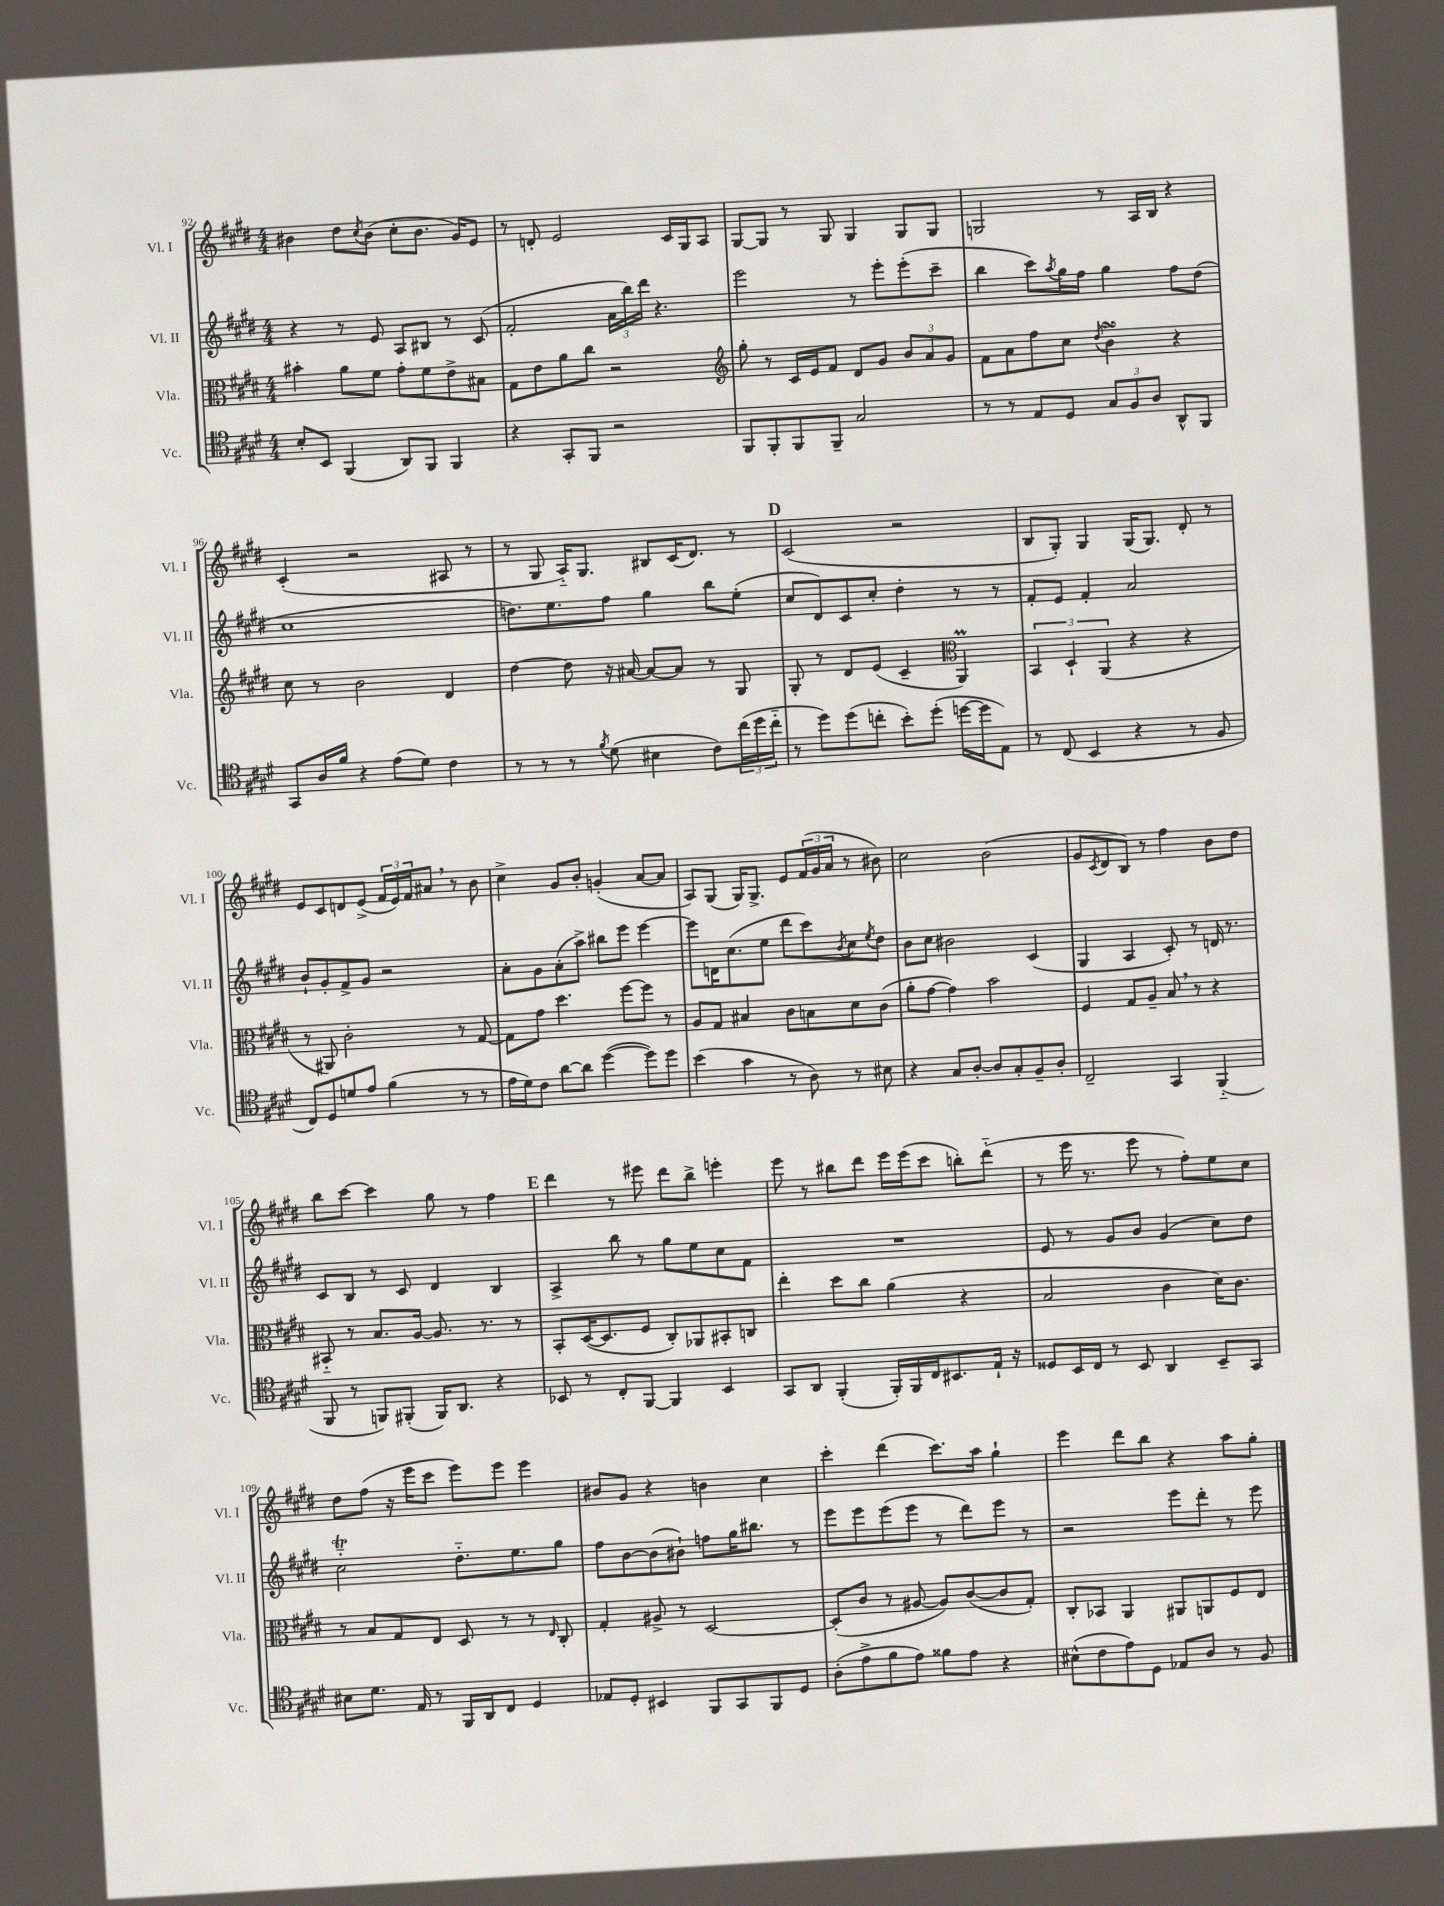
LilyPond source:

<<
\new StaffGroup <<
\new Staff = "s0" \with { instrumentName = "Vl. I" shortInstrumentName = "Vl. I" } {
    \clef treble \key e \major \numericTimeSignature \time 4/4
    bis'4 dis''8 \acciaccatura { cis''8 } bis'8( cis''8-. bis'8. gis'16) e'8 |
    r8 d'8-. e'2 cis'16 gis16 a8 |
    gis8~ gis8 r8 gis8 gis4 gis8 gis8 |
    g2 r8 a16 b16 r4 |
    cis'4-.( r2 ais8 r8 |
    r8 gis8 a16-_) gis8. bis8 cis'16( dis'8.) r8 |
    \mark \markup { \bold "D" } cis'2( r2 |
    b8 gis8-.) gis4 gis16( gis8.) dis'8-. r8 |
    e'8 cis'8 d'8 e'8->( \tuplet 3/2 { fis'16 e'16) fis'16 } ais'8 \breathe r8 b'8 |
    cis''4-> gis'8 b'8-. g'4-.( a'8~ a'8 |
    a8) gis8( gis16) gis8.-> e'8 \tuplet 3/2 { fis'16( gis'16 a'16 } r8 bis'8) |
    cis''2 b'2( |
    gis'8 \acciaccatura { cis'8 } dis'8 b8) r8 fis''4 b'8 dis''8 |
    b''8 cis'''8~ cis'''4 gis''8 r8 fis''4 |
    \mark \markup { \bold "E" } dis'''4 r8 eis'''8 dis'''8 b''8-> e'''4-. |
    e'''8 r8 bis''8 dis'''8 e'''16 e'''16( cis'''8 b''8-.) dis'''8-_( |
    r8 e'''16 r8. e'''8 r8 fis''8-.) e''8 cis''8 |
    dis''8 fis''8( r16 e'''16 cis'''8 e'''8) e'''8 e'''4 |
    bis'8 gis'8 r4 b'4 cis''4 |
    cis'''4-. dis'''4( cis'''8.) a''16 gis''4-! |
    e'''4 dis'''8 b''8 r4 a''8 gis''8-. \bar "|." |
}
\new Staff = "s1" \with { instrumentName = "Vl. II" shortInstrumentName = "Vl. II" } {
    \clef treble \key e \major \numericTimeSignature \time 4/4
    r4 r8 e'8 a8 bis8 r8 cis'8( |
    fis'2-. \tuplet 3/2 { a'16 b''16) dis'''16 } r4. |
    e'''2 r8 e'''8-. e'''8-.( cis'''8-- |
    b''4 cis'''8) \acciaccatura { a''8 } gis''16 fis''16 gis''4 fis''8 dis''8( |
    cis''1 |
    d''8.) e''8. fis''8 gis''4 b''8 e''8-.( |
    \mark \markup { \bold "D" } cis''8 dis'8) cis'8 cis''8-. dis''4-. r8 r8 |
    fis'8-. e'8 fis'4-. a'2 |
    b'8-! gis'8-. fis'8-> gis'8 r2 |
    a'8-. gis'8 a'8-.( a''8->) bis''8 e'''8 e'''4~ |
    e'''8 d'16 cis''8.( e''8 dis'''8 cis'''8) \acciaccatura { b'8 } cis''8 \acciaccatura { e''8 } dis''8 |
    b'8 cis''8 bis'2 cis'4( |
    gis4 a4 cis'8-.) r8 d'16 r8. |
    cis'8 b8 r8 cis'8 dis'4 b4 |
    \mark \markup { \bold "E" } a4-> b''8 r8 gis''8 e''8 cis''8 fis'8 |
    R1 |
    e'8 r8 gis'8 b'8 gis'4( cis''8) dis''8 |
    cis''2-_\trill dis''8.-_ e''8. gis''8 |
    fis''8 b'8~ b'8( bis'8-!) f''8 gis''16 bis''8. r8 |
    e'''8 e'''8 e'''8( e'''8 r8 dis'''8) e'''8 r8 |
    r2 e'''8 dis'''8-. r8 e'''8 \bar "|." |
}
\new Staff = "s2" \with { instrumentName = "Vla." shortInstrumentName = "Vla." } {
    \clef alto \key e \major \numericTimeSignature \time 4/4
    bis'4-. a'8 fis'8 gis'8-. fis'8 e'8-> bis8 |
    gis8 e'8 a'8 cis''8 r2 |
    \clef treble gis''8-. r8 cis'16 e'16 fis'8 dis'8 gis'8 \tuplet 3/2 { b'8 a'8 gis'8 } |
    fis'8 a'8 fis''8 cis''8 \acciaccatura { dis''8 } b'4->\turn r4 |
    cis''8 r8 b'2 dis'4 |
    dis''4~ dis''8 r16 ais'16~ ais'8~ ais'8 r8 gis8 |
    \mark \markup { \bold "D" } gis8-. r8 dis'8 e'8( cis'4-- \clef alto a,4\prall) |
    \tuplet 3/2 { b,4 dis4-! a,4( } r4 r4 |
    r8 ais,8) cis'2-. r8 gis8~ |
    gis8 gis'8 dis''4. fis''8~ fis''8 r8 |
    a8 gis8 bis4 cis'8 b8 dis'8 cis'8( |
    a'8-. gis'8~ gis'4) b'2 |
    fis4 gis8 a8-- b8 \breathe r8 r4 |
    bis,8-_ r8 b8. a16~ a8. r8. r8 |
    \mark \markup { \bold "E" } b,8-. dis16~( dis8. fis8 cis8-.) aes,8 bis,8-. c8 |
    e''4-. dis''8 cis''8 a'4( r4 |
    b2 cis'4 dis'16) cis'8. |
    r8 b8 gis8 e8 dis8 r8 r8 \grace { e16 } cis8-. |
    gis4-. ais8-> r8 dis2~ |
    dis8-.( cis'8 r8 ais8~ ais8) cis'8~( cis'8 gis8-.) |
    cis8-. bes,8 a,4 ais,8 a,8 fis8 e8 \bar "|." |
}
\new Staff = "s3" \with { instrumentName = "Vc." shortInstrumentName = "Vc." } {
    \clef tenor \key e \major \numericTimeSignature \time 4/4
    b8-. b,8 fis,4( a,8) fis,8 fis,4 |
    r4 gis,8-. fis,8 r2 |
    fis,8 fis,8-. fis,8 fis,8-- gis2 |
    r8 r8 e8 dis8 \tuplet 3/2 { gis8 fis8 a8 } a,8-^ fis,8 |
    gis,8 a16 fis'16 r4 e'8( dis'8) cis'4 |
    r8 r8 r8 \acciaccatura { fis'8 } dis'8( bis4 cis'8) \tuplet 3/2 { cis''16( dis''16 cis''16-_ } |
    \mark \markup { \bold "D" } r8 dis''8) dis''8( c''8-. b'8-.) dis''8-.( d''16~ d''16 e8) |
    r8 cis8( b,4 r4 r8 fis8 |
    cis8) dis8 d'8 e'8 fis'4( r8 r8 |
    e'16 dis'16) cis'8 a'8~ a'8 dis''4~( dis''8) dis''8 |
    b'4( gis'4 r8 a8) r8 bis8 |
    r4 gis8 a8~-. a8 gis8-. fis8-- a8-. |
    cis2-- gis,4 fis,4-_( |
    fis,8 r8 f,8) fis,8-.( fis,16) a,8. r4 |
    \mark \markup { \bold "E" } bes,8 r8 cis8-. fis,8~ fis,4 bes,4 |
    gis,8 a,8 fis,4-.( fis,16-.) fis,16 cis16 bis,8. e16-! r16 |
    disis8 b,16 cis16 r8 b,8 a,4 b,8-- gis,8 |
    bis8 dis'8. e16 r8 fis,16 a,16 cis8 dis4 |
    ees8 dis8-. bis,4 fis,8 gis,8 fis,8 dis8 |
    a8-.( e'8-> fis'8 e'8) fisis'8 e'8 r4 |
    bis8-^( cis'8 e'8) dis8 ees8 a8 r8 fis8 \bar "|." |
}
>>
>>
\layout { \context { \Score currentBarNumber = #92 } }
